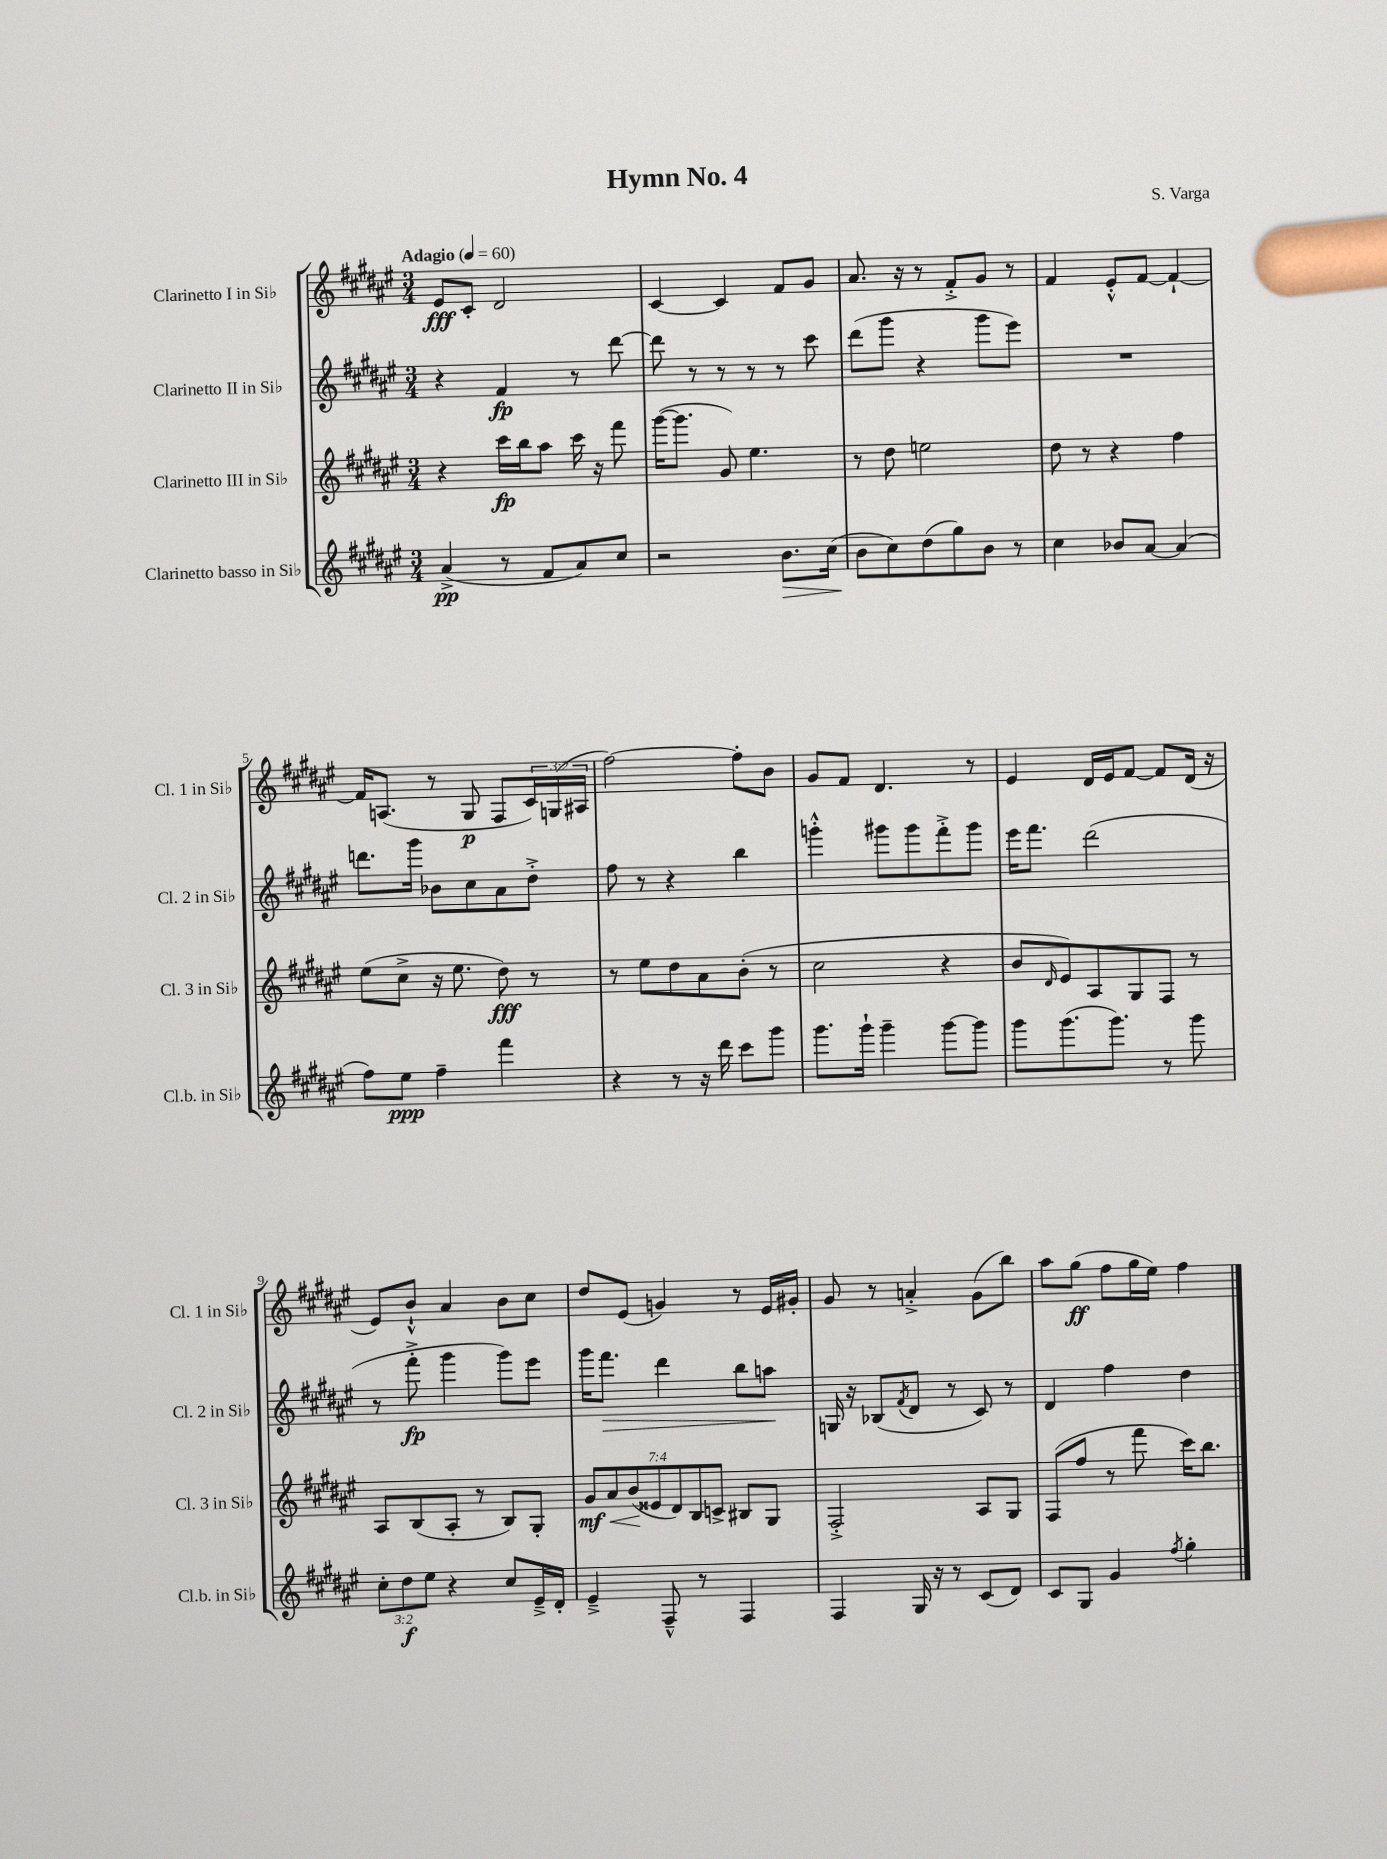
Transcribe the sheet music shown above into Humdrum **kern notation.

**kern	**dynam	**kern	**dynam	**kern	**dynam	**kern	**dynam
*part4	*part4	*part3	*part3	*part2	*part2	*part1	*part1
*staff4	*staff4	*staff3	*staff3	*staff2	*staff2	*staff1	*staff1
*I"Clarinetto basso in Si♭	*	*I"Clarinetto III in Si♭	*	*I"Clarinetto II in Si♭	*	*I"Clarinetto I in Si♭	*
*I'Cl.b. in Si♭	*	*I'Cl. 3 in Si♭	*	*I'Cl. 2 in Si♭	*	*I'Cl. 1 in Si♭	*
*clefG2	*	*clefG2	*	*clefG2	*	*clefG2	*
*k[f#c#g#d#a#e#]	*	*k[f#c#g#d#a#e#]	*	*k[f#c#g#d#a#e#]	*	*k[f#c#g#d#a#e#]	*
*M3/4	*	*M3/4	*	*M3/4	*	*M3/4	*
*MM60	*	*MM60	*	*MM60	*	*MM60	*
=1	=1	=1	=1	=1	=1	=1	=1
!	!	!	!	!	!	!LO:TX:a:B:t=Adagio	!
(4a#^/	pp	4r	.	4r	.	8e#/L	fff
.	.	.	.	.	.	8c#'/J	.
8r	.	16ccc#\LL	fp	4f#/	fp	2d#/	.
.	.	16bb\J	.	.	.	.	.
8f#/L	.	8aa#\J	.	.	.	.	.
8a#/)	.	16ccc#\	.	8r	.	.	.
.	.	16r	.	.	.	.	.
8cc#/J	.	8fff#\	.	[8ddd#\	.	.	.
=2	=2	=2	=2	=2	=2	=2	=2
2r	.	([16ggg#\KL	.	8ddd#\]	.	[4c#/	.
.	.	8.ggg#\J]	.	.	.	.	.
.	.	.	.	8r	.	.	.
.	.	8g#/)	.	8r	.	4c#/]	.
.	.	4.ee#\	.	8r	.	.	.
!	!LO:HP:b	!	!	!	!	!	!
8.b\L	>	.	.	8r	.	8f#/L	.
.	.	.	.	8ccc#\	.	8g#/J	.
(16cc#\Jk	.	.	.	.	.	.	.
=3	=3	=3	=3	=3	=3	=3	=3
8b\L	.	8r	.	(8ddd#\L	.	8.a#/	.
8cc#\)	]	8dd#\	.	8ggg#\J	.	.	.
.	.	.	.	.	.	16r	.
(8dd#\	.	2een\	.	4r	.	8r	.
8gg#\)	.	.	.	.	.	8f#'^/L	.
8b\J	.	.	.	8ggg#\L	.	8g#/J	.
8r	.	.	.	8eee#\J)	.	8r	.
=4	=4	=4	=4	=4	=4	=4	=4
4cc#\	.	8dd#\	.	2.r	.	4f#/	.
.	.	8r	.	.	.	.	.
8b-X/L	.	4r	.	.	.	8e#'^^/L	.
[8a#/J	.	.	.	.	.	[8f#/J	.
(4a#/]	.	4ff#\	.	.	.	4f#`/_	.
!!LO:LB:g=z
=5	=5	=5	=5	=5	=5	=5	=5
8ff#\L)	.	(8ee#\L	.	8.dddn\L	.	16f#/KL]	.
.	.	.	.	.	.	(8.An/J	.
8ee#\J	ppp	8cc#^\J	.	.	.	.	.
.	.	.	.	16ggg#\Jk	.	.	.
4ff#~\	.	16r	.	8b-X\L	.	8r	.
.	.	8.ee#\	.	.	.	.	.
.	.	.	.	8cc#\	.	8G#/	p
4fff#\	.	8dd#\)	fff	8a#\	.	8F#/L	.
.	.	8r	.	8dd#'^\J	.	24c#/L)	.
.	.	.	.	.	.	(24Gn/	.
.	.	.	.	.	.	24A#X/JJ	.
=6	=6	=6	=6	=6	=6	=6	=6
4r	.	8r	.	8ff#\	.	[2ff#\)	.
.	.	8ee#\L	.	8r	.	.	.
8r	.	8dd#\	.	4r	.	.	.
16r	.	8a#\	.	.	.	.	.
16ddd#\	.	.	.	.	.	.	.
8ccc#\L	.	(8b'\J	.	4bb\	.	8ff#'\L]	.
8ggg#\J	.	8r	.	.	.	8b\J	.
=7	=7	=7	=7	=7	=7	=7	=7
8.ggg#\L	.	2cc#\	.	4gggn'^^\	.	8g#/L	.
.	.	.	.	.	.	8f#/J	.
16ggg#`\Jk	.	.	.	.	.	.	.
4ggg#~\	.	.	.	8ggg#X\L	.	4.d#/	.
.	.	.	.	8ggg#\	.	.	.
[8ggg#\L	.	4r	.	8fff#'^\	.	.	.
8ggg#\J]	.	.	.	8ggg#\J	.	8r	.
=8	=8	=8	=8	=8	=8	=8	=8
8ggg#\L	.	8b/L	.	16eee#\KL	.	4e#/	.
.	.	.	.	8.fff#\J	.	.	.
.	.	16qqd#/	.	.	.	.	.
(8.ggg#\	.	8e#/)	.	.	.	.	.
.	.	8A#/	.	(2ddd#\	.	16d#/LL	.
8.ggg#\J)	.	.	.	.	.	16e#/J	.
.	.	8G#/	.	.	.	[8f#/J	.
8r	.	8F#/J	.	.	.	8f#/L]	.
8ggg#\	.	8r	.	.	.	(16d#/Jk	.
.	.	.	.	.	.	16r	.
!!LO:LB:g=z
=9	=9	=9	=9	=9	=9	=9	=9
12cc#'\L	.	8A#/L	.	8r	.	8e#/L)	.
12dd#\	f	.	.	.	.	.	.
.	.	(8B/	.	8fff#'^\	fp	8b`^^/J	.
12ee#\J	.	.	.	.	.	.	.
4r	.	8A#'/J	.	4ggg#\	.	4a#/	.
.	.	8r	.	.	.	.	.
8cc#/L	.	8B/L)	.	8ggg#\L)	.	8b\L	.
16e#~^/L	.	8G#'/J	.	8eee#\J	.	8cc#\J	.
16d#'/JJ	.	.	.	.	.	.	.
=10	=10	=10	=10	=10	=10	=10	=10
!	!	!	!LO:HP:b	!	!	!	!
4e#~^/	.	14g#/L	< mf	16ggg#\KL	.	8dd#/L	.
!	!	!	!	!	!LO:HP:b	!	!
.	.	.	.	8.fff#\J	>	.	.
.	.	14a#/	.	.	.	.	.
.	.	.	.	.	.	(8e#/J	.
.	.	(14b/	.	.	.	.	.
.	.	14e##X/	[	.	.	.	.
8F#~^^/	.	.	.	4ddd#\	.	4gn/)	.
.	.	14d#/)	.	.	.	.	.
.	.	14B/	.	.	.	.	.
8r	.	.	.	.	.	.	.
.	.	14cn^/J	.	.	.	.	.
4F#/	.	8B#X/L	.	8bb\L	.	8r	.
.	.	8G#/J	.	8aan\J	.	16e#/LL	.
.	.	.	.	.	.	16g#X'/JJ	.
.	.	.	.	.	]	.	.
=11	=11	=11	=11	=11	=11	=11	=11
4F#/	.	2F#'^/	.	16Gn/	.	8g#/	.
.	.	.	.	16r	.	.	.
.	.	.	.	(8B-X/L	.	8r	.
.	.	.	.	8qf#/	.	.	.
16G#/	.	.	.	8d#/J	.	4an'^/	.
16r	.	.	.	.	.	.	.
8r	.	.	.	8r	.	.	.
(8c#/L	.	8A#/L	.	8c#/)	.	(8g#\L	.
8d#/J)	.	8G#/J	.	8r	.	8bb\J)	.
=12	=12	=12	=12	=12	=12	=12	=12
8c#/L	.	(8F#/L	.	4d#/	.	8aa#\L	.
8G#/J	.	8ff#/J	.	.	.	(8gg#\J	ff
4g#/	.	8r	.	4ff#\	.	8ff#\L	.
.	.	8fff#\	.	.	.	16gg#\L	.
.	.	.	.	.	.	16ee#\JJ)	.
8qff#/	.	.	.	.	.	.	.
4gg#'\	.	16ccc#\KL)	.	4dd#\	.	4ff#\	.
.	.	8.bb\J	.	.	.	.	.
==	==	==	==	==	==	==	==
*-	*-	*-	*-	*-	*-	*-	*-
